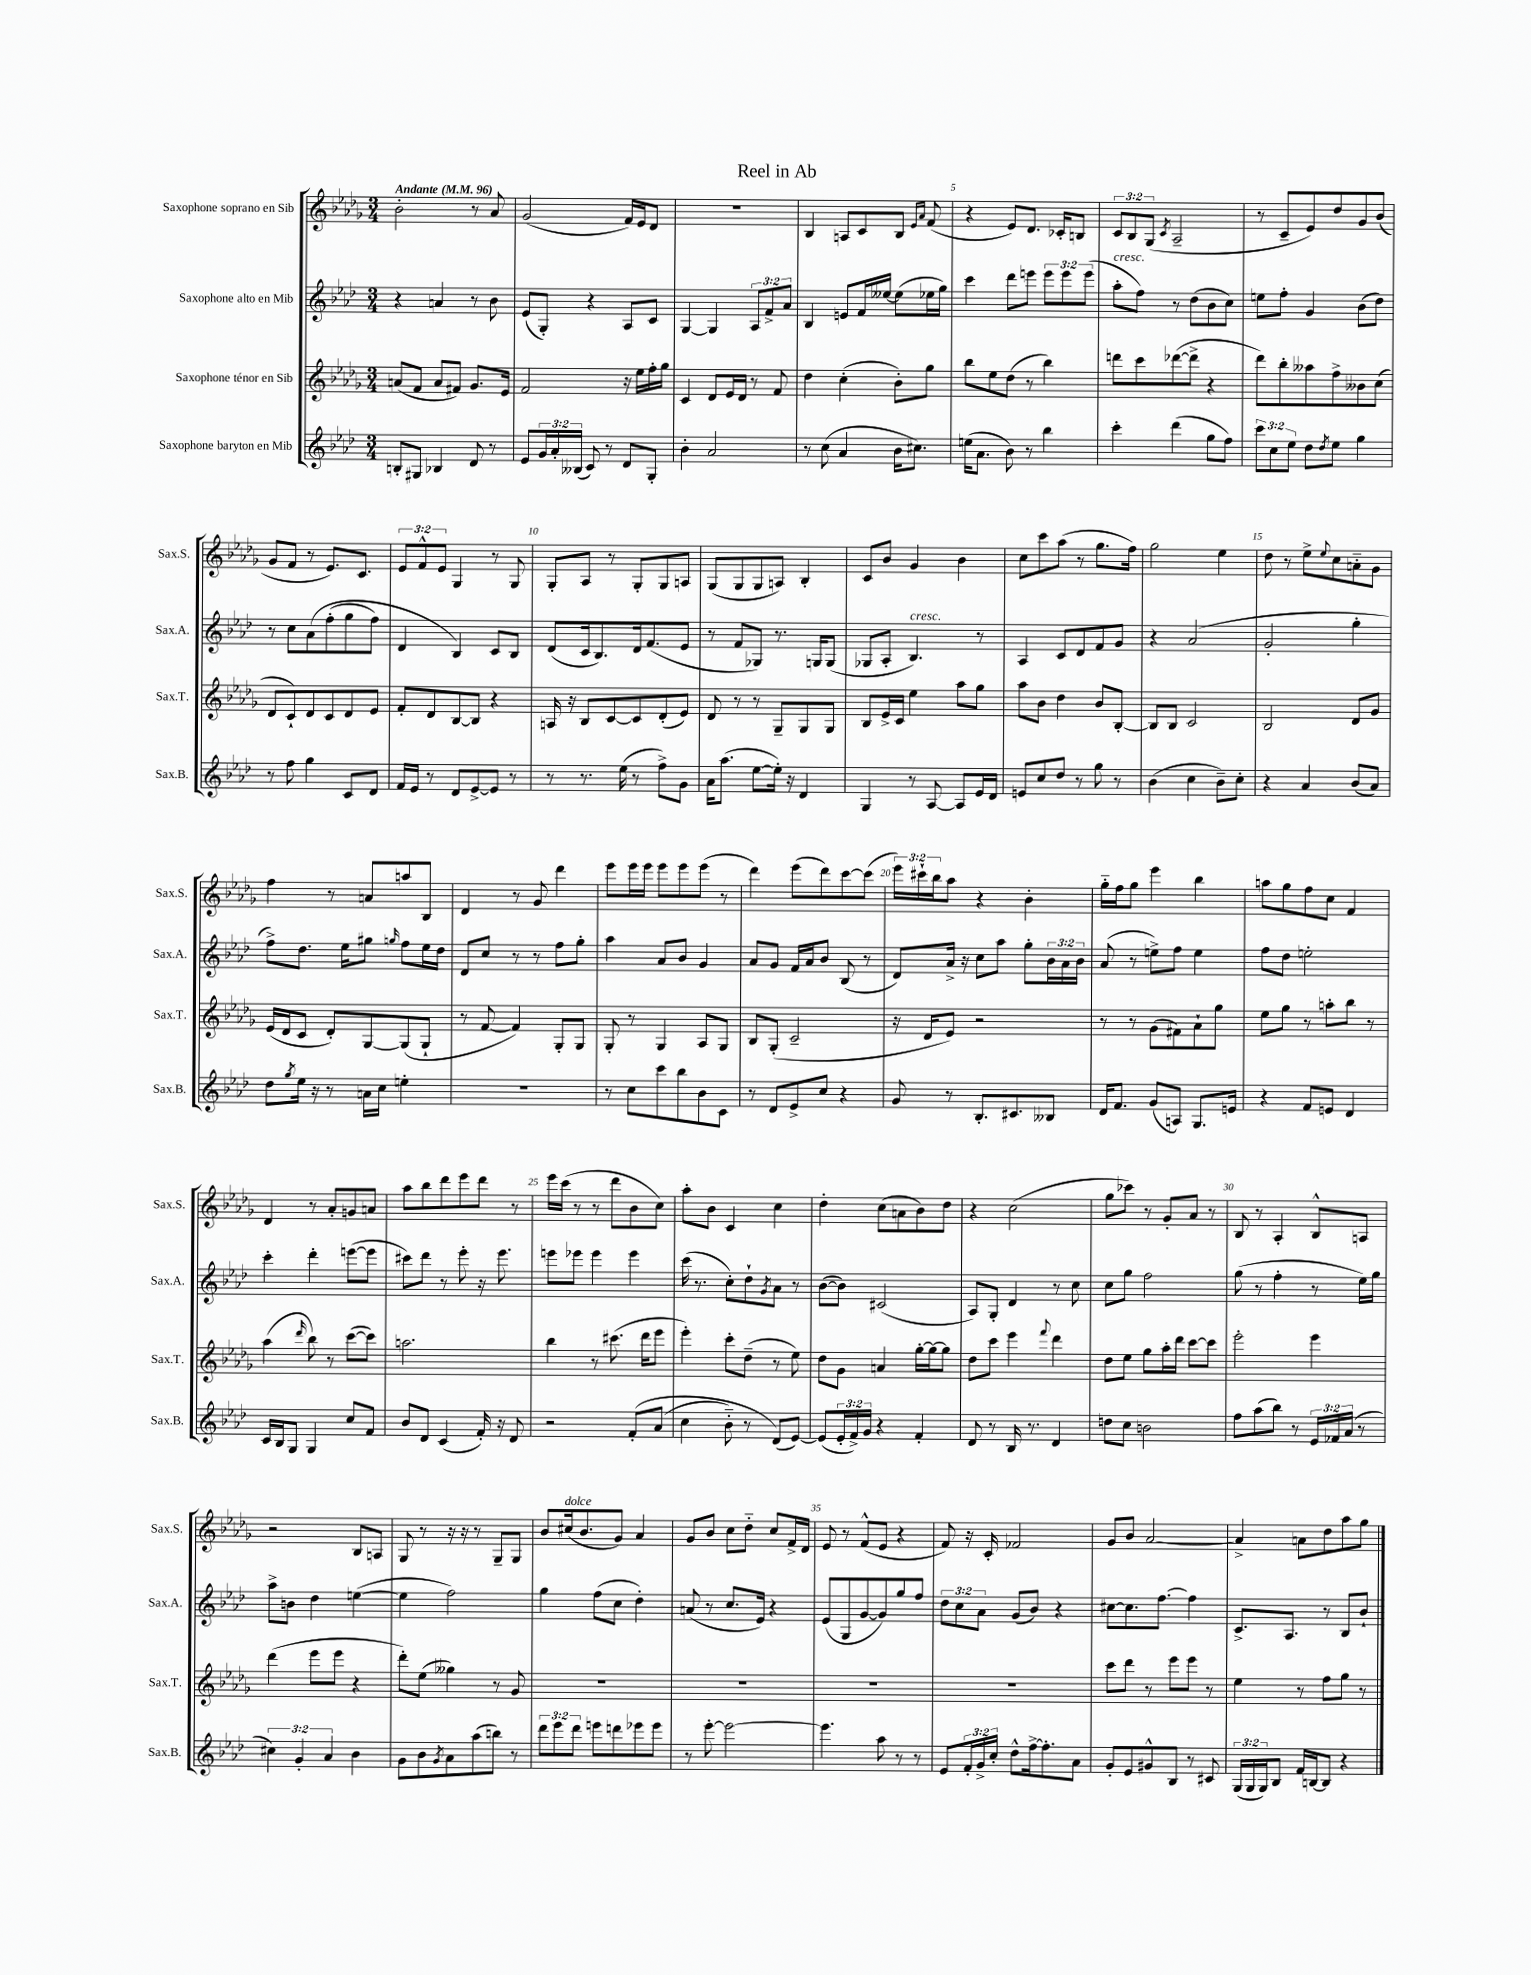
\header { title = "Reel in Ab" }
<<
\new StaffGroup <<
\new Staff = "s0" \with { instrumentName = "Saxophone soprano en Sib" shortInstrumentName = "Sax.S." } {
    \clef treble \key des \major \numericTimeSignature \time 3/4 \override Staff.TupletNumber.text = #tuplet-number::calc-fraction-text \tempo "Andante" 4 = 96
    bes'2-. r8 aes'8 |
    ges'2( f'16) ees'16 des'8 |
    R2. |
    bes4 a8 c'8 bes8 \grace { ees'16 aes'16 } f'8( |
    r4 ees'8) des'8. ces'16-. b8 |
    \tuplet 3/2 { c'8 bes8 ges8( } \acciaccatura { c'8 } aes2-- |
    r8 c'8-- ees'8) des''8 ges'8 bes'8( |
    ges'8 f'8 r8 ees'8.) c'8. |
    \tuplet 3/2 { ees'8 f'8-^ ees'8 } ges4 r8 ges8 |
    ges8-. aes8 r8 ges8-. ges8 a8 |
    ges8( ges8 ges8 a8) bes4-. |
    c'8 bes'8 ges'4 bes'4 |
    c''8 c'''8 aes''8( r8 ges''8. f''16) |
    ges''2 ees''4 |
    des''8 r8 ees''8-> \appoggiatura { ees''8 } c''8 a'8-_ ges'8 |
    f''4 r8 a'8 a''8 bes8 |
    des'4 r8 ges'8 des'''4 |
    ees'''8 ees'''16 ees'''16 ees'''8 ees'''8 ees'''8( r8 |
    des'''4) ees'''8( des'''8) c'''8~ c'''8( |
    \tuplet 3/2 { ees'''16) cis'''16-! bes''16 } aes''8 r4 bes'4-. |
    ges''16-_ f''16 ges''8 ees'''4 bes''4 |
    a''8 ges''8 f''8 c''8 f'4 |
    des'4 r8 aes'8-. g'8 a'8 |
    aes''8 bes''8 des'''8 ees'''8 des'''8 r8 |
    ees'''16 c'''16( r8 r8 des'''8 bes'8 c''8) |
    aes''8-. bes'8 c'4 c''4 |
    des''4-. c''8( a'8 bes'8) des''8 |
    r4 c''2( |
    ges''8 ces'''8) r8 ges'8-. aes'8 r8 |
    bes8 r8 aes4-. bes8-^ a8 |
    r2 bes8 a8 |
    ges8 r8 r16 r16 r8 ges8-- ges8 |
    bes'8 cis''16^\markup { \italic "dolce" }( bes'8. ges'8) aes'4 |
    ges'8 bes'8 c''8 des''8-_ c''8 f'16-> des'16 |
    ees'8 r8 f'8-^( ees'8 r4 |
    f'8) r16 c'16-. fes'2 |
    ges'8 bes'8 aes'2~ |
    aes'4-> a'8 des''8 aes''8 ges''8 \bar "|." |
}
\new Staff = "s1" \with { instrumentName = "Saxophone alto en Mib" shortInstrumentName = "Sax.A." } {
    \clef treble \key aes \major \numericTimeSignature \time 3/4 \override Staff.TupletNumber.text = #tuplet-number::calc-fraction-text
    r4 a'4 r8 bes'8 |
    ees'8( g8-.) r4 aes8 c'8 |
    g4~ g4 \tuplet 3/2 { aes8 f'8-> aes'8 } |
    bes4 e'8 f'16 eeses''16~ eeses''8( ees''16 g''16) |
    c'''4 des'''8 e'''8 \tuplet 3/2 { e'''8 e'''8 e'''8( } |
    aes''8-.^\markup { \italic "cresc." } f''8) r8 des''8( bes'8 c''8) |
    e''8 f''8-. g'4 bes'8( des''8) |
    r8 c''8 aes'8\( f''8-.( g''8 f''8) |
    des'4 bes4\) c'8 bes8 |
    des'8( c'16 bes8.) des'16 f'8.( ees'8 |
    r8 f'8 ges8) r8. g16 g8( |
    ges8 aes8-. bes4.^\markup { \italic "cresc." }) r8 |
    aes4 c'8 des'8 f'8 g'8 |
    r4 aes'2( |
    g'2-. g''4-. |
    f''8->) des''8. ees''16 gis''8 \grace { g''16 } f''8 ees''16 des''16 |
    des'8 c''8 r8 r8 f''8 g''8-. |
    aes''4 aes'8 bes'8 g'4 |
    aes'8 g'8 f'16 aes'16 bes'8 bes8( r8 |
    des'8) aes'16-> r16 c''8 aes''8 g''8-. \tuplet 3/2 { bes'16 aes'16 bes'16 } |
    aes'8( r8 e''8->) f''8 e''4 |
    f''8 des''8 e''2-. |
    c'''4-. des'''4-. e'''8~( e'''8 |
    cis'''8) des'''8 r8 ees'''8-. r16 ees'''8. |
    e'''8 ees'''8 ees'''4 ees'''4 |
    c'''16( r8. c''8-.) des''8-! \acciaccatura { g'8 } aes'8 r8 |
    bes'8~( bes'8) cis'2( |
    aes8) g8-. des'4 r8 c''8 |
    c''8 g''8 f''2 |
    g''8( r8 f''4-. r8 ees''16) g''16 |
    aes''8-> b'8 des''4 e''4~( |
    e''4 f''2) |
    g''4 f''8( c''8 des''4-.) |
    a'8( r8 c''8. ees'16) r4 |
    ees'8( g8 g'8~ g'8) g''8 f''8 |
    \tuplet 3/2 { des''8 c''8 aes'8 } g'8( bes'8) r4 |
    cis''8~ cis''8. f''8.~ f''4 |
    c'8.-> aes8. r8 bes8 bes'8-! \bar "|." |
}
\new Staff = "s2" \with { instrumentName = "Saxophone ténor en Sib" shortInstrumentName = "Sax.T." } {
    \clef treble \key des \major \numericTimeSignature \time 3/4
    a'8( f'8 a'8 fis'8) ges'8. ees'16 |
    f'2 r16 ees''16 f''16-. ges''16 |
    c'4 des'8 ees'16 des'16 r8 f'8 |
    des''4 c''4-.( bes'8-.) ges''8 |
    bes''8 ees''8 des''8( r8 bes''4) |
    d'''8 c'''8 des'''8~( des'''8-> r4 |
    des'''8) bes''8-. aeses''8 f''8-> beses'8 c''8( |
    des'8 c'8-!) des'8 c'8 des'8 ees'8 |
    f'8-. des'8 bes8~ bes8 r4 |
    a16 r16 bes8 c'8~ c'8 des'8-.( ees'8) |
    des'8 r8 r8 ges8-- ges8 ges8 |
    bes8 ees'16-> c'16 ees''4 aes''8 ges''8 |
    aes''8 bes'8 des''4 bes'8 bes8~-. |
    bes8 bes8 c'2 |
    bes2 des'8 ges'8 |
    ees'16( des'16 c'8 des'8-.) ges8~ ges8( ges8-! |
    r8 f'8~ f'4) ges8-. ges8 |
    ges8-. r8 ges4 aes8 ges8 |
    bes8 ges8-.( c'2-- |
    r16 des'16 ees'8) r2 |
    r8 r8 ges'8( fis'8) aes'8-! ges''8 |
    ees''8 ges''8 r8 a''8-. bes''8 r8 |
    aes''4( \grace { des'''16 } bes''8) r8 c'''8~( c'''8) |
    a''2. |
    bes''4 r8 cis'''8.( des'''16 ees'''8 |
    ees'''4-.) c'''8-. des''8--( r8 ees''8) |
    des''8 ges'8 a'4 ges''16~-. ges''16~ ges''8 |
    des''8 c'''8 ees'''4 \appoggiatura { f'''8 } des'''4 |
    des''8 ees''8 ges''8 aes''16-. des'''16 c'''8~ c'''8 |
    ees'''2-. ees'''4 |
    des'''4( ees'''8 ees'''8 r4 |
    des'''8-.) ees''8( geses''4) r8 ges'8 |
    R2. |
    R2. |
    R2. |
    R2. |
    c'''8 des'''8 r8 ees'''8 ees'''8 r8 |
    ees''4 r8 f''8 ges''8 r8 \bar "|." |
}
\new Staff = "s3" \with { instrumentName = "Saxophone baryton en Mib" shortInstrumentName = "Sax.B." } {
    \clef treble \key aes \major \numericTimeSignature \time 3/4 \override Staff.TupletNumber.text = #tuplet-number::calc-fraction-text
    b8-. gis8 bes4 des'8 r8 |
    ees'8 \tuplet 3/2 { g'16 aes'16-. beses16( } c'8) r8 des'8 g8-. |
    bes'4-. aes'2 |
    r8 c''8( aes'4 bes'16 cis''8.) |
    e''16( aes'8. bes'8) r8 bes''4 |
    c'''4-. des'''4( g''8 f''8) |
    \tuplet 3/2 { c'''8 c''8 ees''8 } des''8 \acciaccatura { des''8 } ees''8 g''4 |
    r8 f''8 g''4 c'8 des'8 |
    f'16 ees'16 r8 des'8 ees'8~-> ees'8 r8 |
    r8 r8. ees''16( r8 f''8->) g'8 |
    aes'16 aes''8.( ees''8~ ees''16-.) r16 des'4 |
    g4 r8 aes8~ aes8 ees'16 des'16 |
    e'8 c''8 des''8 r8 g''8 r8 |
    bes'4( c''4 bes'8--) c''8-. |
    r4 aes'4 bes'8( aes'8) |
    des''8 \acciaccatura { g''8 } ees''16 r16 r8 a'16 c''16 e''4-. |
    R2. |
    r8 c''8 c'''8 bes''8 bes'8 c'8 |
    r8 des'8 ees'8-> c''8 r4 |
    g'8 r8 bes8.-. cis'8. beses8 |
    des'16 f'8. g'8( a8) g8. e'16 |
    r4 f'8 e'8 des'4 |
    c'16 bes16 g8 g4 c''8 f'8 |
    bes'8 des'8 c'4( f'16-.) r16 des'8 |
    r2 f'8-.\( aes'8( |
    c''4 bes'8-_) r8 des'8(\) ees'8~) |
    ees'8( \tuplet 3/2 { ees'16-. f'16->) g'16 } r4 f'4-. |
    des'8 r8 bes16 r8. des'4 |
    d''8 c''8 b'2 |
    f''8 aes''8( bes''8) r8 \tuplet 3/2 { ees'16 fes'16 aes'16( } r8 |
    \tuplet 3/2 { cis''4) g'4-. aes'4 } bes'4 |
    g'8 bes'8 \acciaccatura { g'8 } aes'8 aes''8( b''8) r8 |
    \tuplet 3/2 { des'''8 ees'''8 des'''8 } e'''8 d'''8 ees'''8 ees'''8 |
    r8 ees'''8~-. ees'''2~ |
    ees'''4. aes''8 r8 r8 |
    ees'8 \tuplet 3/2 { f'16-. g'16-> c''16-. } des''8-^ f''16~-> f''8.-. aes'8 |
    g'8-. ees'8 gis'8-^ bes8 r8 cis'8 |
    \tuplet 3/2 { g16( g16 g16) } bes8 f'16 b16~ b8 r4 \bar "|." |
}
>>
>>
\layout { \context { \Score \override BarNumber.break-visibility = ##(#f #t #t) barNumberVisibility = #(every-nth-bar-number-visible 5) } }
